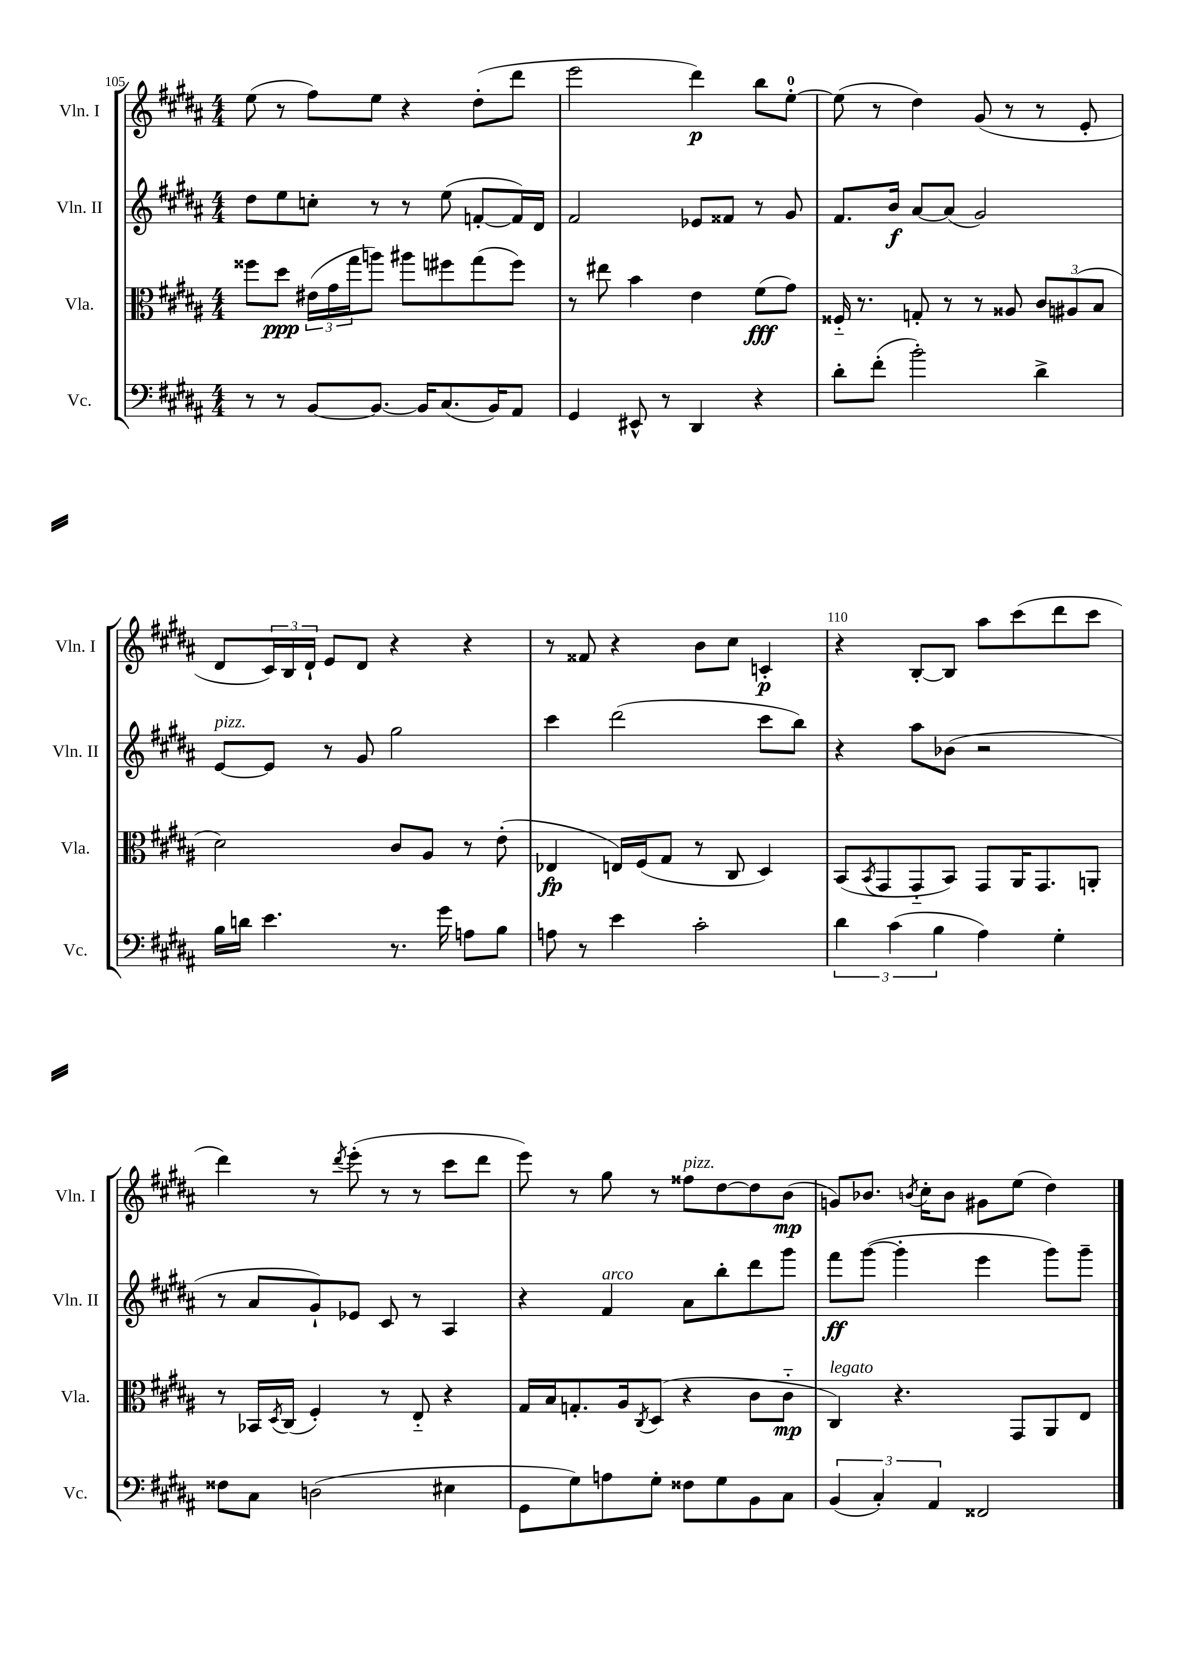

**kern	**kern	**kern	**kern
*staff4	*staff3	*staff2	*staff1
*clefF4	*clefC3	*clefG2	*clefG2
*k[f#c#g#d#a#]	*k[f#c#g#d#a#]	*k[f#c#g#d#a#]	*k[f#c#g#d#a#]
*M4/4	*M4/4	*M4/4	*M4/4
8r	8ff##\L	8dd#\L	(8ee\
8r	8dd#\J	8ee\	8r
[8BB/L	(24e#\LL	8cc'\J	8ff#\L)
.	24g#\	.	.
.	24gg#\J	.	.
8.BB/_J	8aa\J)	8r	8ee\J
.	8aa#\L	8r	4r
16BB/]LK	.	.	.
(8.C#/	8ff#\	(8ee\	.
.	(8gg#\	[8f'/L	(8dd#'\L
16BB/K)	.	.	.
8AA#/J	8ff#\J)	16f/]L)	8ddd#\J
.	.	16d#/JJ	.
=	=	=	=
4GG#/	8r	2f#/	2eee\
.	8ee#\	.	.
8EE#^^/	4b\	.	.
8r	.	.	.
4DD#/	4e\	8e-/L	4ddd#\)
.	.	8f##/J	.
4r	(8f#\L	8r	8bb\L
.	8g#\J)	8g#/	[8ee'\J
=	=	=	=
8d#'\L	16F##'~/	8.f#/L	(8ee\]
.	8.r	.	.
(8f#'\J	.	.	8r
.	.	16b/Jk	.
2b'\)	8G'/	[8a#/L	4dd#\)
.	8r	(8a#/]J	.
.	8r	2g#/)	(8g#/
.	8A##/	.	8r
4d#^\	12c#/L	.	8r
.	(12A#/	.	.
.	.	.	8e'/
.	12B/J	.	.
=	=	=	=
16B\LL	2d#\)	[8e/L	8d#/L
16d\JJ	.	.	.
4.e\	.	8e/]J	24c#/L)
.	.	.	24B/
.	.	.	24d#`/JJ
.	.	8r	8e/L
.	.	8g#/	8d#/J
8.r	8c#/L	2gg#\	4r
.	8A#/J	.	.
16g#\	.	.	.
8A\L	8r	.	4r
8B\J	(8e'\	.	.
=	=	=	=
8A\	4E-/	4ccc#\	8r
8r	.	.	8f##/
4e\	16E/LL)	(2ddd#\	4r
.	(16F#/J	.	.
.	8G#/J	.	.
2c#'\	8r	.	8b\L
.	8C#/	.	8cc#\J
.	4D#/)	8ccc#\L	4c'/
.	.	8bb\J)	.
=	=	=	=
6d#\	(8BB/L	4r	4r
.	8qBB/	.	.
.	8GG#/	.	.
(6c#\	.	.	.
.	8GG#'~/	8aa#\L	[8B'/L
6B\	.	.	.
.	8BB/J)	(8b-\J	8B/]J
4A#\)	8GG#/L	2r	8aa#\L
.	16AA#/K	.	(8ccc#\
.	8.GG#/	.	.
4G#'\	.	.	8ddd#\
.	8AA'/J	.	8ccc#\J
=	=	=	=
8F##\L	8r	8r	4ddd#\)
8C#\J	16BB-/LL	8a#/L	.
.	8qD#/	.	.
.	(16C#/JJ	.	.
(2D\	4F#'/)	8g#`/)	8r
.	.	.	8qddd#/
.	.	8e-/J	(8eee'\
.	8r	8c#/	8r
.	8E'~/	8r	8r
4E#\	4r	4A#/	8ccc#\L
.	.	.	8ddd#\J
=	=	=	=
8GG#\L	16G#/LL	4r	8eee\)
.	16B/J	.	.
8G#\)	8.G'/	.	8r
8A\	.	4f#/	8gg#\
.	16A#/k	.	.
.	8qC#/	.	.
8G#'\J	(8D#/J	.	8r
8F##\L	4r	8a#\L	8ff##\L
8G#\	.	8bb'\	[8dd#\
8BB\	8c#\L	8ddd#\	8dd#\]
8C#\J	8c#'~\J	8ggg#\J	(8b\J
=	=	=	=
(6BB/	4C#/)	8fff#\L	8g/L)
.	.	([8ggg#\J	8.b-/J
6C#'/)	.	.	.
.	4.r	4ggg#'\]	.
.	.	.	8qb/
.	.	.	16cc#'\LK
6AA#/	.	.	.
.	.	.	8b\J
2FF##/	.	4eee\	8g#\L
.	8GG#/L	.	(8ee\J
.	8AA#/	8ggg#\L)	4dd#\)
.	8E/J	8ggg#~\J	.
==	==	==	==
*-	*-	*-	*-
